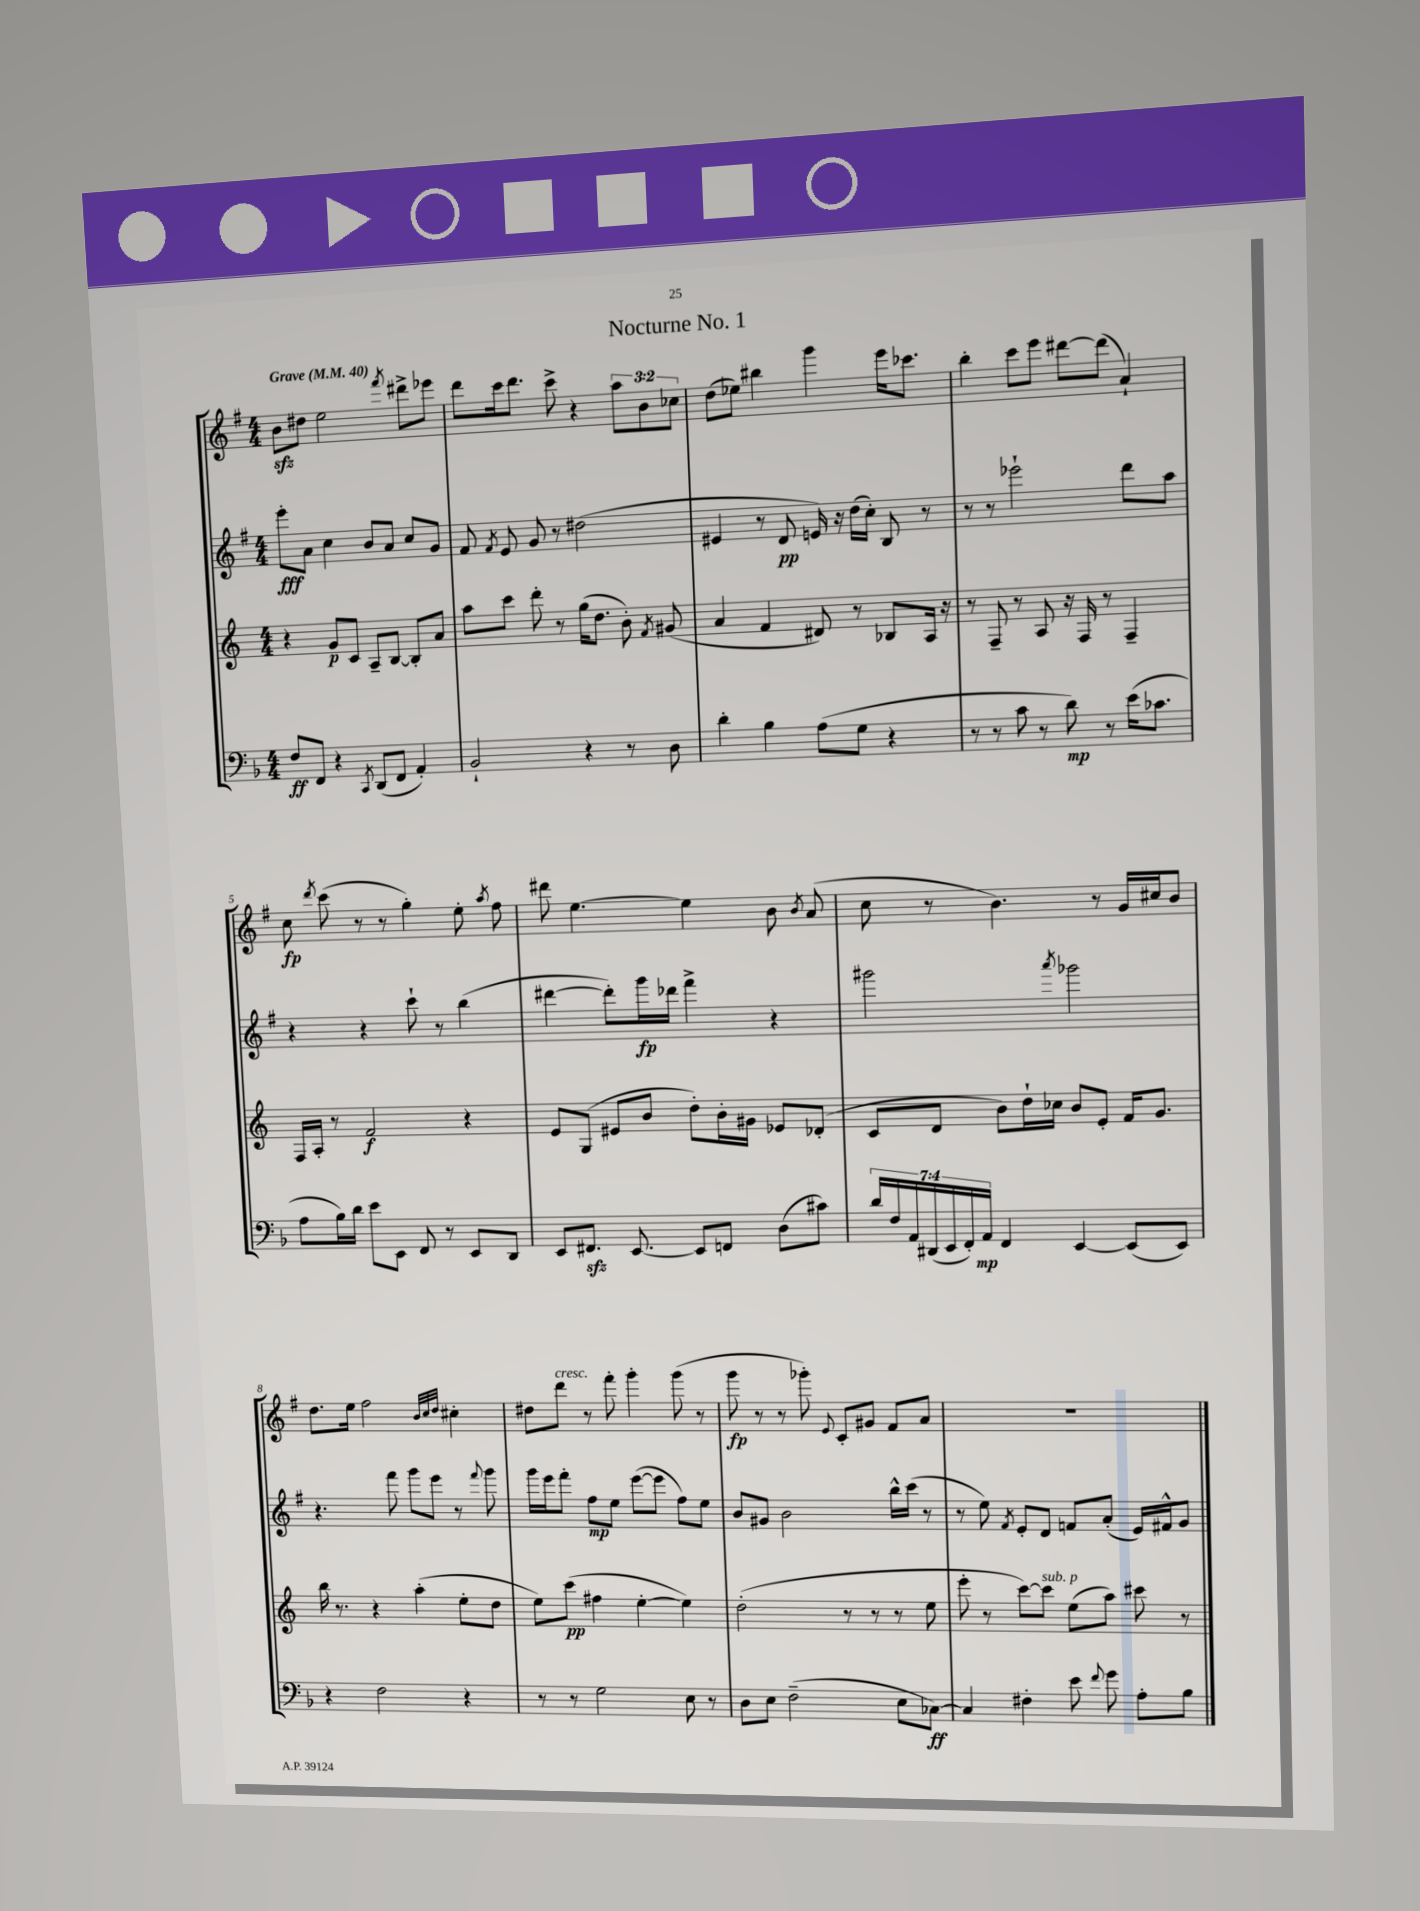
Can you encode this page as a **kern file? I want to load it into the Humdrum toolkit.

**kern	**dynam	**kern	**dynam	**kern	**dynam	**kern	**dynam
*part4	*part4	*part3	*part3	*part2	*part2	*part1	*part1
*staff4	*staff4	*staff3	*staff3	*staff2	*staff2	*staff1	*staff1
*clefF4	*	*clefG2	*	*clefG2	*	*clefG2	*
*k[b-]	*	*k[]	*	*k[f#]	*	*k[f#]	*
*M4/4	*	*M4/4	*	*M4/4	*	*M4/4	*
*MM40	*	*MM40	*	*MM40	*	*MM40	*
=1	=1	=1	=1	=1	=1	=1	=1
!	!	!	!	!	!	!LO:TX:a:B:t=Grave	!
8F/L	ff	4r	.	8eee'\L	fff	8bzz\L	.
8FF/J	.	.	.	8a\J	.	8dd#X\J	.
4r	.	8g/L	p	4cc\	.	2ee\	.
.	.	8c/J	.	.	.	.	.
8qCC/	.	.	.	.	.	.	.
(8DD/L	.	8A~/L	.	8b/L	.	.	.
8FF/J	.	[8B/J	.	8a/J	.	.	.
.	.	.	.	.	.	8qfff#/	.
4AA'/)	.	8B'/L]	.	8cc/L	.	8ddd#X^\L	.
.	.	8a/J	.	8g/J	.	8eee-X\J	.
=2	=2	=2	=2	=2	=2	=2	=2
2BB-`/	.	8aa\L	.	8f#/	.	8ddd\L	.
.	.	.	.	8qf#/	.	.	.
.	.	8ccc\J	.	8e/	.	16ccc\k	.
.	.	.	.	.	.	8.ddd\J	.
.	.	8ddd'\	.	8g/	.	.	.
.	.	8r	.	8r	.	8ccc^\	.
4r	.	(16gg\KL	.	(2dd#X\	.	4r	.
.	.	8.dd\J	.	.	.	.	.
8r	.	8b'\)	.	.	.	12aa\L	.
.	.	.	.	.	.	12b\	.
.	.	8qf/	.	.	.	.	.
8D\	.	(8g#X/	.	.	.	.	.
.	.	.	.	.	.	12cc-X\J	.
=3	=3	=3	=3	=3	=3	=3	=3
4d'\	.	4a/	.	4e#X/	.	(8dd\L	.
.	.	.	.	.	.	8ee-X\J)	.
4B-\	.	4f/	.	8r	.	4bb#X\	.
.	.	.	.	8d/	pp	.	.
(8A\L	.	8d#X/)	.	16en/)	.	4ggg\	.
.	.	.	.	16r	.	.	.
8G\J	.	8r	.	(16dd\LL	.	.	.
.	.	.	.	16cc'\JJ)	.	.	.
4r	.	8B-X/L	.	8B/	.	16eee\KL	.
.	.	.	.	.	.	8.ccc-X\J	.
.	.	16A/Jk	.	8r	.	.	.
.	.	16r	.	.	.	.	.
=4	=4	=4	=4	=4	=4	=4	=4
8r	.	8r	.	8r	.	4bb'\	.
8r	.	8F~/	.	8r	.	.	.
8c\	.	8r	.	2eee-X`\	.	8ccc\L	.
8r	.	8A/	.	.	.	8eee\J	.
8d\)	mp	16r	.	.	.	[8ddd#X\L	.
.	.	16F/	.	.	.	.	.
8r	.	8r	.	.	.	(8ddd#\J]	.
(16e\KL	.	4F~/	.	8ddd\L	.	4a`/)	.
8.c-X\J	.	.	.	.	.	.	.
.	.	.	.	8aa\J	.	.	.
!!LO:LB:g=z
=5	=5	=5	=5	=5	=5	=5	=5
8A\L	.	16F/LL	.	4r	.	8cc\	fp
.	.	16A'/JJ	.	.	.	.	.
.	.	.	.	.	.	8qddd/	.
16B-\L)	.	8r	.	.	.	(8ccc\	.
16d\JJ	.	.	.	.	.	.	.
8e\L	.	2f/	f	4r	.	8r	.
8EE\J	.	.	.	.	.	8r	.
8FF/	.	.	.	8ccc`\	.	4gg'\)	.
8r	.	.	.	8r	.	.	.
8EE/L	.	4r	.	(4bb\	.	8ee'\	.
.	.	.	.	.	.	8qaa/	.
8DD/J	.	.	.	.	.	8ff#\	.
=6	=6	=6	=6	=6	=6	=6	=6
8EE/L	.	8e/L	.	[4ddd#X\	.	8ddd#X\	.
8.FF#Xzz/J	.	(8G/J	.	.	.	[4.ee\	.
.	.	8e#X/L	.	8ddd#'\L])	.	.	.
[8.EE/	.	.	.	.	.	.	.
.	.	8b/J	.	16ggg\L	fp	.	.
.	.	.	.	16ddd-X\JJ	.	.	.
8EE/L]	.	8dd'\L)	.	4fff#^\	.	4ee\]	.
8FFn/J	.	16b'\L	.	.	.	.	.
.	.	16g#X\JJ	.	.	.	.	.
(8D\L	.	8e-X/L	.	4r	.	8b\	.
.	.	.	.	.	.	8qb/	.
8c#X\J)	.	(8d-X'/J	.	.	.	(8a/	.
=7	=7	=7	=7	=7	=7	=7	=7
28d/LL	.	8c/L	.	2ggg#X\	.	8cc\	.
28F/	.	.	.	.	.	.	.
28AA/	.	.	.	.	.	.	.
(28DD#X/	.	.	.	.	.	.	.
.	.	8d/J	.	.	.	8r	.
28EE/	.	.	.	.	.	.	.
28FF'/)	.	.	.	.	.	.	.
28AA/JJ	mp	.	.	.	.	.	.
4FF/	.	8b\L)	.	.	.	4.b\)	.
.	.	16dd`\L	.	.	.	.	.
.	.	16cc-X\JJ	.	.	.	.	.
.	.	.	.	8qaaa/	.	.	.
[4EE/	.	8b/L	.	2ggg-X\	.	.	.
.	.	8e'/J	.	.	.	8r	.
(8EE/L]	.	16f/KL	.	.	.	16g/LL	.
.	.	8.g/J	.	.	.	16cc#X/J	.
8EE/J)	.	.	.	.	.	8b/J	.
!!LO:LB:g=z
=8	=8	=8	=8	=8	=8	=8	=8
4r	.	16bb\	.	4.r	.	8.dd\L	.
.	.	8.r	.	.	.	.	.
.	.	.	.	.	.	16ee\Jk	.
2F\	.	4r	.	.	.	2ff#\	.
.	.	.	.	8fff#\	.	.	.
.	.	(4aa'\	.	8ggg\L	.	.	.
.	.	.	.	8eee\J	.	.	.
.	.	.	.	.	.	32qqb/LLL	.
.	.	.	.	.	.	32qqcc/	.
.	.	.	.	.	.	32qqdd/JJJ	.
4r	.	8ee'\L	.	8r	.	4cc#X'\	.
.	.	.	.	8qqfff#/	.	.	.
.	.	8dd\J	.	8ggg\	.	.	.
=9	=9	=9	=9	=9	=9	=9	=9
8r	.	8ee\L)	.	16ggg\LL	.	8dd#X\L	.
.	.	.	.	16eee\J	.	.	.
!	!	!	!	!	!	!LO:TX:a:i:t=cresc.	!
8r	.	(8ccc\J	pp	8fff#'\J	.	8ddd\J	.
2G\	.	4ff#X\	.	8ff#\L	mp	8r	.
.	.	.	.	8ee\J	.	8fff#'\	.
.	.	[4ee'\	.	([8eee\L	.	4ggg'\	.
.	.	.	.	8eee\J]	.	.	.
8E\	.	4ee\])	.	8ff#\L)	.	(8ggg\	.
8r	.	.	.	8ee\J	.	8r	.
=10	=10	=10	=10	=10	=10	=10	=10
8D\L	.	(2dd'\	.	8b/L	.	8ggg\	fp
8E\J	.	.	.	8g#X/J	.	8r	.
(2F~\	.	.	.	2b\	.	8r	.
.	.	.	.	.	.	8ggg-X'\)	.
.	.	.	.	.	.	8qqe/	.
.	.	8r	.	.	.	8c'/L	.
.	.	8r	.	.	.	8g#X/J	.
8E\L	.	8r	.	16bb^^\LL	.	8f#/L	.
.	.	.	.	(16ccc\JJ	.	.	.
[8C-X\J)	ff	8ee\	.	8r	.	8a/J	.
=11	=11	=11	=11	=11	=11	=11	=11
4C-/]	.	8eee'\	.	8r	.	1r	.
.	.	8r	.	8ee\)	.	.	.
.	.	.	.	8qf#/	.	.	.
4F#X'\	.	[8ccc\L)	.	8e'/L	.	.	.
!	!	!LO:TX:a:i:t=sub. p	!	!	!	!	!
.	.	8ccc\J]	.	8d/J	.	.	.
8e\	.	(8ee\L	.	8fn/L	.	.	.
8qqf/	.	.	.	.	.	.	.
8g\	.	8aa\J)	.	(8a'/J	.	.	.
8A'\L	.	8ccc#X\	.	16e/LL)	.	.	.
.	.	.	.	16f#X^^/J	.	.	.
8B-\J	.	8r	.	8g/J	.	.	.
==	==	==	==	==	==	==	==
*-	*-	*-	*-	*-	*-	*-	*-
